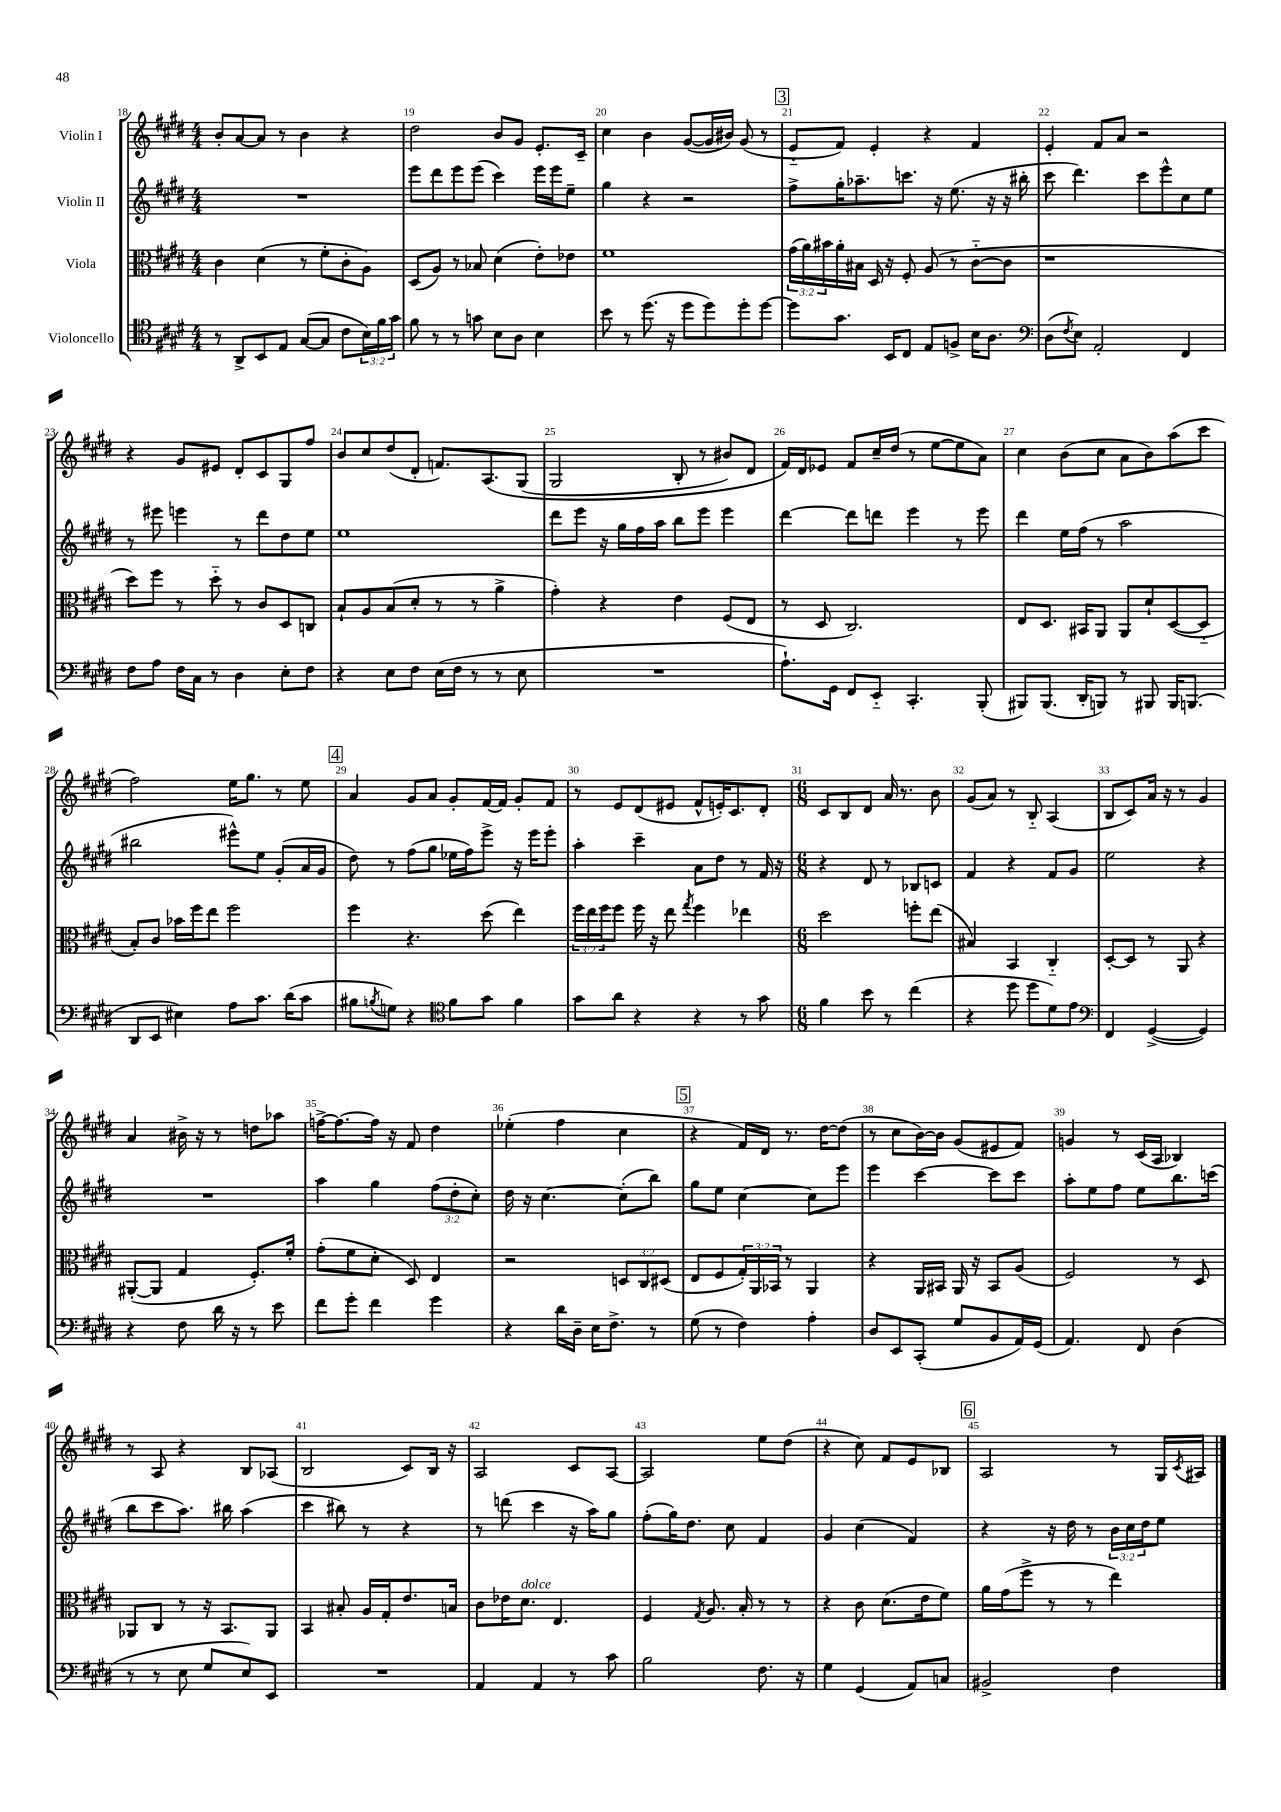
<<
\new StaffGroup <<
\new Staff = "s0" \with { instrumentName = "Violin I" } {
    \clef treble \key e \major \numericTimeSignature \time 4/4
    b'8-. a'8~ a'8 r8 b'4 r4 |
    dis''2 b'8 gis'8 e'8.-. cis'16-- |
    cis''4 b'4 gis'8~( gis'16 bis'16) gis'8( r8 |
    \mark \markup { \box "3" } e'8-_ fis'8) e'4-. r4 fis'4 |
    e'4-. fis'8 a'8 r2 |
    r4 gis'8 eis'8 dis'8-. cis'8 gis8 fis''8 |
    b'8 cis''8 dis''8( dis'8-. f'8.) a8.\( gis8( |
    gis2 b8-. r8 bis'8) dis'8 |
    fis'16\) dis'16 ees'8 fis'8 cis''16-- dis''16( r8 e''8~ e''8 a'8) |
    cis''4 b'8( cis''8 a'8 b'8) a''8( cis'''8 |
    fis''2) e''16 gis''8. r8 e''8 |
    \mark \markup { \box "4" } a'4 gis'8 a'8 gis'8-. fis'16~ fis'16 gis'8-. fis'8 |
    r8 e'8 dis'8( eis'8 fis'8-^ e'16-.) cis'8. dis'8-. |
    \numericTimeSignature \time 6/8 cis'8 b8 dis'8 a'16 r8. b'8 |
    gis'8( a'8) r8 b8-_ a4( |
    b8 cis'8) a'16 r16 r8 gis'4 |
    a'4 bis'16-> r16 r8 d''8 aes''8 |
    f''16~-> f''8.~ f''16 r16 fis'8 dis''4 |
    ees''4-.( fis''4 cis''4 |
    \mark \markup { \box "5" } r4 fis'16) dis'16 r8. dis''16~ dis''8( |
    r8 cis''8 b'16~) b'16 gis'8( eis'8 fis'8) |
    g'4 r8 cis'16( a16 bes4) |
    r8 a8 r4 b8 aes8( |
    b2 cis'8) b16 r16 |
    a2 cis'8 a8~ |
    a2 e''8 dis''8( |
    r4 cis''8) fis'8 e'8 bes8 |
    \mark \markup { \box "6" } a2 r8 gis16 \acciaccatura { cis'8 } ais16 \bar "|." |
}
\new Staff = "s1" \with { instrumentName = "Violin II" } {
    \clef treble \key e \major \numericTimeSignature \time 4/4 \override Staff.TupletNumber.text = #tuplet-number::calc-fraction-text
    R1 |
    e'''8 dis'''8 e'''8 e'''8( cis'''4) e'''16 e'''16 e''8-- |
    gis''4 r4 r2 |
    \mark \markup { \box "3" } fis''8-> gis''16-. aes''8.-- c'''8. r16 e''8.( r16 r16 bis''16-. |
    cis'''8 dis'''4.) cis'''8 e'''8-^ cis''8 e''8 |
    r8 eis'''8 e'''4 r8 dis'''8 dis''8 e''8 |
    e''1 |
    dis'''8 e'''8 r16 gis''16 fis''16 a''16 b''8 e'''8 e'''4 |
    dis'''4~ dis'''8 d'''8 e'''4 r8 e'''8 |
    dis'''4 e''16 fis''16( r8 a''2 |
    bis''2 eis'''8-^) e''8 gis'8-.( a'16 gis'16 |
    \mark \markup { \box "4" } dis''8) r8 fis''8( gis''8 ees''16 fis''16) e'''8-> r16 e'''16 e'''8-. |
    a''4-. cis'''4-- a'8 dis''8 r8 fis'16 r16 |
    \numericTimeSignature \time 6/8 r4 dis'8 r8 bes8 c'8 |
    fis'4 r4 fis'8 gis'8 |
    e''2 r4 |
    R2. |
    a''4 gis''4 \tuplet 3/2 { fis''8( dis''8-. cis''8-.) } |
    dis''16 r16 cis''4.~ cis''8-.( b''8) |
    \mark \markup { \box "5" } gis''8 e''8 cis''4~ cis''8 e'''8 |
    e'''4 cis'''4~ cis'''8 cis'''8 |
    a''8-. e''8 fis''8 e''8 b''8. c'''16( |
    b''8 cis'''8 a''8.) bis''16 a''4( |
    cis'''4 bis''8) r8 r4 |
    r8 d'''8( cis'''4 r16 a''16) gis''8 |
    fis''8-.( gis''16) dis''8. cis''8 fis'4 |
    gis'4 cis''4( fis'4) |
    \mark \markup { \box "6" } r4 r16 dis''16 r8 \tuplet 3/2 { b'16 cis''16 dis''16 } e''8 \bar "|." |
}
\new Staff = "s2" \with { instrumentName = "Viola" } {
    \clef alto \key e \major \numericTimeSignature \time 4/4 \override Staff.TupletNumber.text = #tuplet-number::calc-fraction-text
    cis'4 dis'4( r8 fis'8-. cis'8-. a8) |
    dis8( a8) r8 bes8 dis'4( e'8-.) ees'8 |
    fis'1 |
    \mark \markup { \box "3" } \tuplet 3/2 { gis'16( a'16) bis'16 } a'16-. bis16 dis16 r16 fis8-. a8( r8 cis'8~-_ cis'8 |
    r1 |
    dis''8) fis''8 r8 dis''8-_ r8 cis'8 dis8 c8 |
    b8-! a8 b8( dis'8-. r8 r8 a'4-> |
    gis'4-.) r4 e'4 fis8( e8 |
    r8 dis8 cis2.) |
    e8 dis8. bis,16 a,8 a,8 dis'8-! dis8~( dis8-_ |
    b8-.) cis'8 bes'16 fis''16 e''8 fis''2 |
    \mark \markup { \box "4" } fis''4 r4. dis''8( e''4) |
    \tuplet 3/2 { fis''16 e''16 fis''16 } fis''8 fis''16 r16 e''8 \acciaccatura { gis''8 } fis''4 ees''4 |
    \numericTimeSignature \time 6/8 dis''2 f''8-. e''8( |
    bis4) b,4 cis4-_ |
    dis8~-. dis8 r8 a,8 r4 |
    ais,8~-.( ais,8 gis4 fis8.-.) fis'16-. |
    gis'8-.( fis'8 dis'8-. dis8) e4 |
    r2 \tuplet 3/2 { d8 cis8 dis8( } |
    \mark \markup { \box "5" } e8 fis8 \tuplet 3/2 { gis16-.) a,16 bes,16 } r8 a,4 |
    r4 a,16 bis,16 a,16 r16 bis,8 a8( |
    fis2) r8 dis8 |
    aes,8 cis8 r8 r16 b,8. aes,8 |
    b,4 bis8-. a16 gis16-. e'8. b16 |
    cis'8 ees'16 dis'8.^\markup { \italic "dolce" } e4. |
    fis4 \acciaccatura { gis8 } a8. b16-. r8 r8 |
    r4 cis'8 dis'8.( e'16 fis'8) |
    \mark \markup { \box "6" } a'16 gis'16( fis''8-> r8 r8 e''4) \bar "|." |
}
\new Staff = "s3" \with { instrumentName = "Violoncello" } {
    \clef tenor \key e \major \numericTimeSignature \time 4/4 \override Staff.TupletNumber.text = #tuplet-number::calc-fraction-text
    r8 a,8-> b,8 e8 gis8~( gis8 cis'8 \tuplet 3/2 { b16) fis'16 gis'16 } |
    fis'8 r8 r8 g'8 b8 a8 b4 |
    b'8 r8 dis''8.( r16 dis''8 dis''8) dis''8-. dis''8~ |
    \mark \markup { \box "3" } dis''8 gis'8. b,16 cis8 e8 f8-> b16 a8. |
    \clef bass dis8( \acciaccatura { fis8 } e8) a,2-. fis,4 |
    fis8 a8 fis16 cis16 r8 dis4 e8-. fis8 |
    r4 e8 fis8 e16( fis16 r8 r8 e8 |
    R1 |
    a8.-!) gis,16 fis,8 e,8-_ cis,4.-. b,,8-.( |
    bis,,8) bis,,8.( dis,16-. b,,8) r8 bis,,8 bis,,16 b,,8.( |
    dis,8 e,8 eis4) a8 cis'8. dis'16( cis'8 |
    \mark \markup { \box "4" } bis8 \acciaccatura { b8 } g8) r4 \clef tenor fis'8 gis'8 fis'4 |
    gis'8 a'8 r4 r4 r8 gis'8 |
    \numericTimeSignature \time 6/8 fis'4 b'8 r8 cis''4( |
    r4 dis''8 dis''8 dis'8) e'8 |
    \clef bass fis,4 gis,4~->( gis,4) |
    r4 fis8 dis'16 r16 r8 e'8 |
    fis'8 gis'8-. fis'4 gis'4 |
    r4 dis'16 dis16-- e16 fis8.-> r8 |
    \mark \markup { \box "5" } gis8( r8 fis4) a4-. |
    dis8 e,8 cis,8-.( gis8 b,8 a,16) gis,16( |
    a,4.) fis,8 dis4( |
    r8 r8 e8 gis8 e8) e,8 |
    R2. |
    a,4 a,4 r8 cis'8 |
    b2 fis8. r16 |
    gis4 gis,4( a,8) c8 |
    \mark \markup { \box "6" } bis,2-> fis4 \bar "|." |
}
>>
>>
\layout { \context { \Score currentBarNumber = #18 \override BarNumber.break-visibility = ##(#f #t #t) barNumberVisibility = #all-bar-numbers-visible } }
